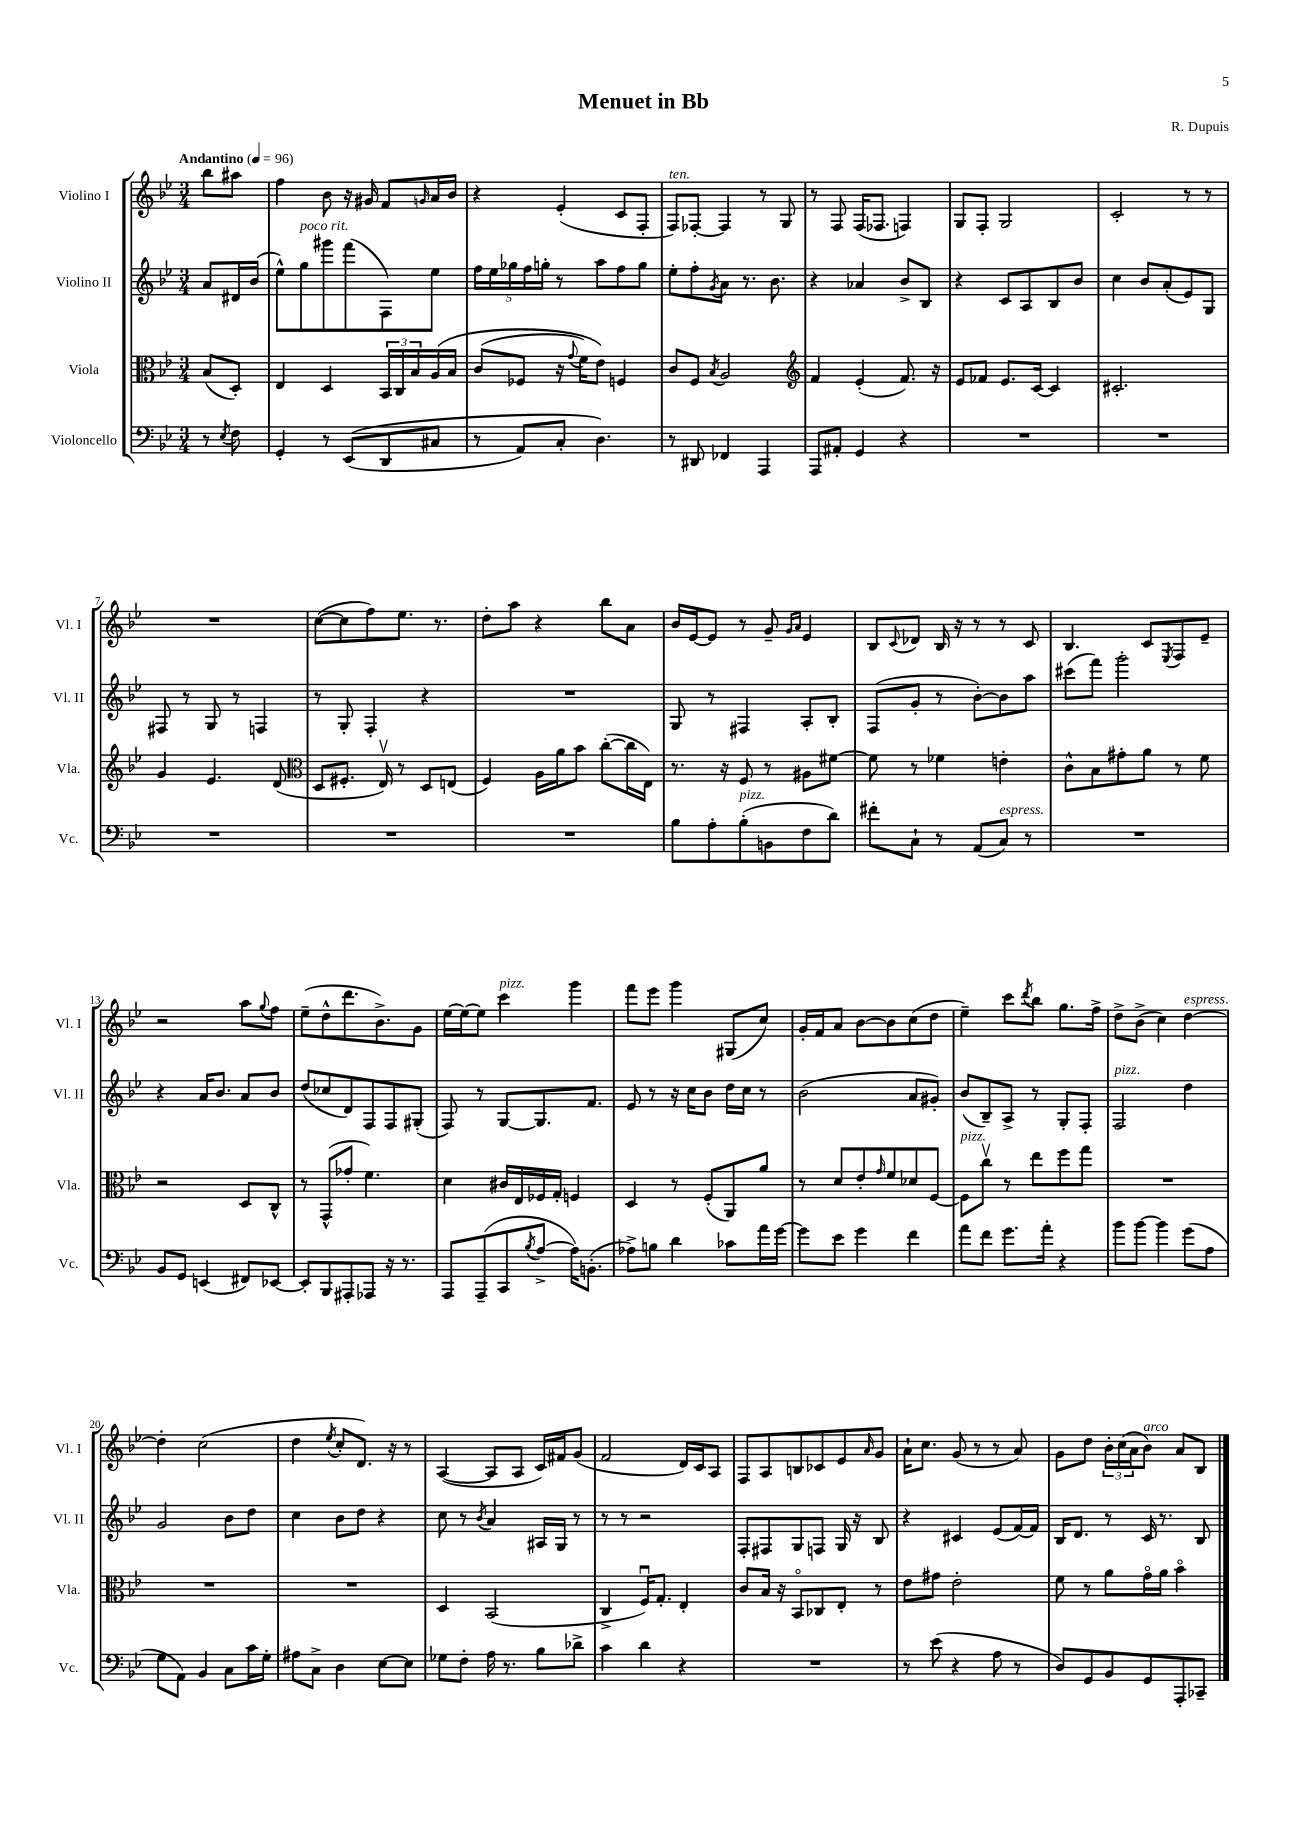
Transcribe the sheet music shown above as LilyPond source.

\header { title = "Menuet in Bb" composer = "R. Dupuis" }
<<
\new StaffGroup <<
\new Staff = "s0" \with { instrumentName = "Violino I" shortInstrumentName = "Vl. I" } {
    \clef treble \key bes \major \numericTimeSignature \time 3/4 \partial 4 \tempo "Andantino" 4 = 96
    bes''8 ais''8 |
    f''4 bes'8 r16 gis'16 f'8 \grace { g'16 } a'16 bes'16 |
    r4 ees'4-.( c'8 f8-. |
    f8^\markup { \italic "ten." }) fes8~-. fes4 r8 g8 |
    r8 f8 f16( fes8. f4) |
    g8 f8-. g2 |
    c'2-. r8 r8 |
    R2. |
    c''8~( c''8 f''8) ees''8. r8. |
    d''8-. a''8 r4 bes''8 a'8 |
    bes'16 ees'16~ ees'8 r8 g'8-- \grace { g'16 a'16 } ees'4 |
    bes8 \appoggiatura { c'8 } des'8 bes16 r16 r8 r8 c'8 |
    bes4. c'8 \acciaccatura { ees8 } f8 ees'8-- |
    r2 a''8 \appoggiatura { g''8 } f''8 |
    ees''8--( d''8-^ d'''8. bes'8.->) g'8 |
    ees''16~ ees''16~ ees''8 c'''4^\markup { \italic "pizz." } g'''4 |
    f'''8 ees'''8 g'''4 gis8( c''8) |
    g'16-. f'16 a'8 bes'8~ bes'8 c''8( d''8 |
    ees''4--) c'''8 \acciaccatura { d'''8 } bes''8 g''8. f''16-> |
    d''8-> bes'8->( c''4) d''4~^\markup { \italic "espress." } |
    d''4-. c''2( |
    d''4 \acciaccatura { ees''8 } c''8-. d'8.) r16 r8 |
    a4~( a8 a8 c'16) fis'16 g'8( |
    f'2 d'16) c'16 a8 |
    f8 a8 b8 ces'8 ees'8 \grace { a'16 } g'8 |
    a'16-! c''8. g'8( r8 r8 a'8) |
    g'8 d''8 \tuplet 3/2 { bes'16-. c''16( a'16 } bes'8^\markup { \italic "arco" }) a'8 bes8 \bar "|." |
}
\new Staff = "s1" \with { instrumentName = "Violino II" shortInstrumentName = "Vl. II" } {
    \clef treble \key bes \major \numericTimeSignature \time 3/4 \partial 4
    a'8 dis'16 bes'16( |
    ees''8-^) g''8^\markup { \italic "poco rit." } gis'''8 f'''8( f8) ees''8 |
    \tuplet 5/4 { f''16 ees''16 ges''16 f''16 g''16-. } r8 a''8 f''8 g''8 |
    ees''8-. f''8-. \acciaccatura { g'8 } a'8 r8. bes'8. |
    r4 aes'4 bes'8-> bes8 |
    r4 c'8 a8 bes8 bes'8 |
    c''4 bes'8 a'8-.( ees'8) g8 |
    fis8 r8 g8 r8 f4 |
    r8 g8-. f4-. r4 |
    R2. |
    g8 r8 fis4 a8-. bes8-. |
    f8( g'8-. r8 bes'8~-.) bes'8 a''8 |
    cis'''8( f'''8) g'''2-. |
    r4 a'16 bes'8. a'8 bes'8 |
    d''8( ces''8 d'8) f8 f8 gis8-.( |
    f8) r8 g8~ g8. f'8. |
    ees'8 r8 r16 c''16 bes'8 d''16 c''16 r8 |
    bes'2( a'8 gis'8-.) |
    bes'8( bes8--) a8-> r8 g8-. f8-. |
    f2^\markup { \italic "pizz." } d''4 |
    g'2 bes'8 d''8 |
    c''4 bes'8 d''8 r4 |
    c''8 r8 \acciaccatura { bes'8 } a'4 ais16 g16 r8 |
    r8 r8 r2 |
    f8-. fis8 g8 f8 g16 r16 bes8 |
    r4 cis'4 ees'8( f'16~) f'16 |
    bes16 d'8. r8 c'16 r8. bes8 \bar "|." |
}
\new Staff = "s2" \with { instrumentName = "Viola" shortInstrumentName = "Vla." } {
    \clef alto \key bes \major \numericTimeSignature \time 3/4 \partial 4
    bes8( d8-.) |
    ees4 d4 \tuplet 3/2 { bes,16 c16 bes16 } a16\( bes16 |
    c'8( fes8 r16 \appoggiatura { g'8 } f'16) ees'8\) f4 |
    c'8 f8 \acciaccatura { bes8 } a2 |
    \clef treble f'4 ees'4-.( f'8.) r16 |
    ees'8 fes'8 ees'8. c'16~ c'4 |
    cis'2.-. |
    g'4 ees'4. d'8( |
    \clef alto d8 fis8.-. ees16\upbow) r8 d8 e8( |
    f4) a16 a'16 bes'8 c''8~-.( c''16 ees16) |
    r8. r16 f8 r8 ais8 fis'8~ |
    fis'8 r8 fes'4 e'4-. |
    c'8-^ bes8 gis'8-. a'8 r8 f'8 |
    r2 d8 c8-^ |
    r8 g,8-^( ges'8-. f'4.) |
    d'4 cis'16 ees16 fes16 g16-. f4 |
    d4 r8 f8-.( a,8) a'8 |
    r8 d'8 ees'8-. \grace { g'16 } f'8 des'8 f8~ |
    f8^\markup { \italic "pizz." } c''8\upbow r8 ees''8 f''8 g''8 |
    R2. |
    R2. |
    R2. |
    d4 bes,2( |
    c4-> f16\downbow) g8.-. ees4-. |
    c'8 bes16 r16 bes,8\flageolet ces8 ees8-. r8 |
    ees'8 gis'8 ees'2-. |
    f'8 r8 a'8 g'16\flageolet a'16 bes'4\flageolet \bar "|." |
}
\new Staff = "s3" \with { instrumentName = "Violoncello" shortInstrumentName = "Vc." } {
    \clef bass \key bes \major \numericTimeSignature \time 3/4 \partial 4
    r8 \acciaccatura { ees8 } f8 |
    g,4-. r8 ees,8(\( d,8 cis8 |
    r8 a,8) c8-. d4.\) |
    r8 dis,8 fes,4 a,,4 |
    a,,8 ais,8-. g,4 r4 |
    R2. |
    R2. |
    R2. |
    R2. |
    R2. |
    bes8 a8-. bes8-.^\markup { \italic "pizz." }( b,8 f8 d'8) |
    fis'8-. c8-! r8 a,8( c8^\markup { \italic "espress." }) r8 |
    R2. |
    bes,8 g,8 e,4( fis,8) ees,8~ |
    ees,8-. bes,,8 ais,,8-. aes,,8 r16 r8. |
    a,,8 a,,8--( c,8 \acciaccatura { bes8 } a8~-> a16) b,8.-.( |
    aes8->) b8 d'4 ces'8 a'16 g'16~ |
    g'8 ees'8 g'4 f'4 |
    a'8 f'8 g'8. a'16-. r4 |
    bes'8 bes'8~ bes'4 g'8( a8 |
    g8 a,8) bes,4 c8 c'16 g16-. |
    ais8 c8-> d4 ees8~ ees8 |
    ges8 f8-. a16 r8. bes8 des'8-> |
    c'4 d'4 r4 |
    R2. |
    r8 ees'8( r4 a8 r8 |
    d8) g,8 bes,8 g,8 a,,8-. ces,8-- \bar "|." |
}
>>
>>
